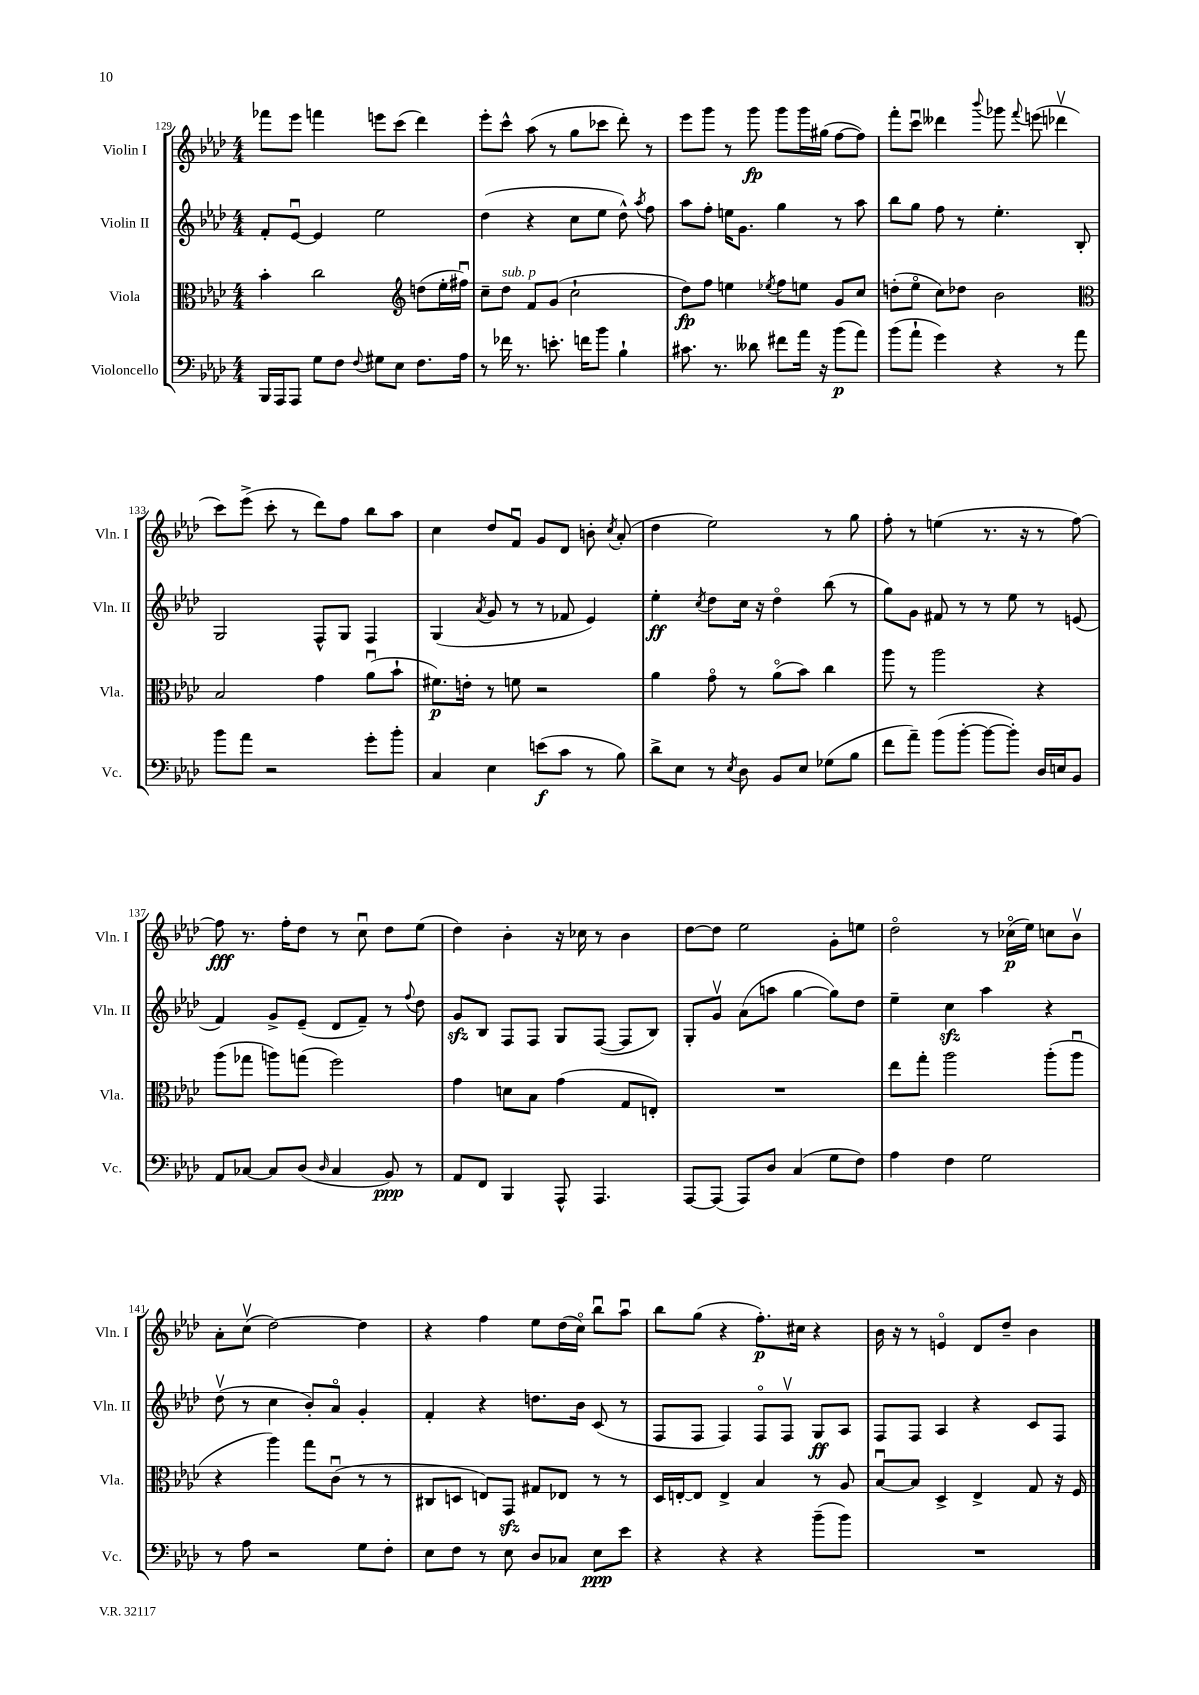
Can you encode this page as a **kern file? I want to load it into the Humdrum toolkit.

**kern	**dynam	**kern	**dynam	**kern	**dynam	**kern	**dynam
*part4	*part4	*part3	*part3	*part2	*part2	*part1	*part1
*staff4	*staff4	*staff3	*staff3	*staff2	*staff2	*staff1	*staff1
*I"Violoncello	*	*I"Viola	*	*I"Violin II	*	*I"Violin I	*
*I'Vc.	*	*I'Vla.	*	*I'Vln. II	*	*I'Vln. I	*
*clefF4	*	*clefC3	*	*clefG2	*	*clefG2	*
*k[b-e-a-d-]	*	*k[b-e-a-d-]	*	*k[b-e-a-d-]	*	*k[b-e-a-d-]	*
*M4/4	*	*M4/4	*	*M4/4	*	*M4/4	*
=129	=129	=129	=129	=129	=129	=129	=129
16BBB-/LL	.	4b-'\	.	8f'/L	.	8fff-X\L	.
16AAA-/J	.	.	.	.	.	.	.
8AAA-/J	.	.	.	[8e-u/J	.	8eee-\J	.
8G\L	.	2cc\	.	4e-/]	.	4fffn\	.
8F\J	.	.	.	.	.	.	.
8qqF/	.	.	.	.	.	.	.
8G#X\L	.	.	.	2ee-\	.	8eeen\L	.
8E-\J	.	.	.	.	.	(8ccc\J	.
*	*	*clefG2	*	*	*	*	*
8.F\L	.	(8ddn\L	.	.	.	4ddd-\)	.
.	.	16ee-'\L	.	.	.	.	.
16A-\Jk	.	16ff#Xu\JJ)	.	.	.	.	.
=130	=130	=130	=130	=130	=130	=130	=130
8r	.	8cc~\L	.	(4dd-\	.	8eee-'\L	.
!	!	!LO:TX:a:i:t=sub. p	!	!	!	!	!
16f-X\	.	8dd-\J	.	.	.	8ccc^^\J	.
8.r	.	.	.	.	.	.	.
.	.	8f/L	.	4r	.	(8aa-\	.
8.en'\	.	(8g/J	.	.	.	8r	.
.	.	2cc`\	.	8cc\L	.	8gg\L	.
16fn\KL	.	.	.	.	.	.	.
8b-\J	.	.	.	8ee-\J	.	8ccc-X\J	.
4B-`\	.	.	.	8dd-^^\)	.	8ddd-'\)	.
.	.	.	.	8qaa-/	.	.	.
.	.	.	.	8ff\	.	8r	.
=131	=131	=131	=131	=131	=131	=131	=131
8.c#X\	.	8dd-\L)	fp	8aa-\L	.	8eee-\L	.
.	.	8ff\J	.	8ff'\J	.	8ggg\J	.
8.r	.	.	.	.	.	.	.
.	.	4een\	.	16een\KL	.	8r	.
.	.	.	.	8.g\J	.	.	.
8d--X\	.	.	.	.	.	8ggg\	fp
.	.	8qee-X/	.	.	.	.	.
8f#X\L	.	8ff\L	.	4gg\	.	8ggg\L	.
16a-\Jk	.	8een\J	.	.	.	16ggg\L	.
16r	.	.	.	.	.	(16gg#X\JJ	.
(8b-\L	p	8g/L	.	8r	.	[8ff\L	.
8a-\J)	.	8cc/J	.	8aa-\	.	8ff\J])	.
=132	=132	=132	=132	=132	=132	=132	=132
(8b-\L	.	(8ddn'\L	.	8bb-\L	.	8fff'\L	.
8a-`\J	.	8ee-\J	.	8gg\J	.	8cccu\J	.
4g\)	.	8cc\L)	.	8ff\	.	4ddd--X\	.
.	.	8dd-X\J	.	8r	.	.	.
.	.	.	.	.	.	8qqbbb-/	.
4r	.	2b-\	.	4.ee-'\	.	8ggg-X\	.
.	.	.	.	.	.	8qqfff/	.
.	.	.	.	.	.	(8eeen\	.
8r	.	.	.	.	.	4ddd-Xv\	.
8a-\	.	.	.	8B-'/	.	.	.
!!LO:LB:g=z
=133	=133	=133	=133	=133	=133	=133	=133
*	*	*clefC3	*	*	*	*	*
8b-\L	.	2B-/	.	2G/	.	8ccc\L)	.
8a-\J	.	.	.	.	.	(8eee-^\J	.
2r	.	.	.	.	.	8ccc'\	.
.	.	.	.	.	.	8r	.
.	.	4g\	.	8F^^/L	.	8ddd-\L)	.
.	.	.	.	8G/J	.	8ff\J	.
8g'\L	.	(8a-u\L	.	4F/	.	8bb-\L	.
8b-'\J	.	8b-`\J	.	.	.	8aa-\J	.
=134	=134	=134	=134	=134	=134	=134	=134
4C/	.	8.f#X\L)	p	(4G/	.	4cc\	.
.	.	16en'\Jk	.	.	.	.	.
.	.	.	.	8qa-/	.	.	.
4E-\	.	8r	.	8g/	.	8dd-/L	.
.	.	8fn\	.	8r	.	8fu/J	.
(8en\L	f	2r	.	8r	.	8g/L	.
8c\J	.	.	.	8f-X/	.	8d-/J	.
8r	.	.	.	4e-/)	.	8bn'\	.
.	.	.	.	.	.	8qcc/	.
8B-\)	.	.	.	.	.	(8a-'/	.
=135	=135	=135	=135	=135	=135	=135	=135
8d-^\L	.	4a-\	.	4ee-'\	ff	4dd-\	.
8E-\J	.	.	.	.	.	.	.
.	.	.	.	8qcc/	.	.	.
8r	.	8g\	.	8dd-\L	.	2ee-\)	.
8qE-/	.	.	.	.	.	.	.
8D-\	.	8r	.	16cc\Jk	.	.	.
.	.	.	.	16r	.	.	.
8BB-/L	.	(8a-\L	.	4dd-\	.	.	.
8E-/J	.	8b-\J)	.	.	.	.	.
(8G-X\L	.	4cc\	.	(8bb-\	.	8r	.
8B-\J	.	.	.	8r	.	8gg\	.
=136	=136	=136	=136	=136	=136	=136	=136
8f\L	.	8aa-\	.	8gg\L)	.	8ff'\	.
8a-~\J)	.	8r	.	8g\J	.	8r	.
(8b-\L	.	2aa-\	.	8f#X/	.	(4een\	.
[8b-'\J	.	.	.	8r	.	.	.
8b-\L_	.	.	.	8r	.	8.r	.
8b-'\J])	.	.	.	8ee-\	.	.	.
.	.	.	.	.	.	16r	.
16D-/LL	.	4r	.	8r	.	8r	.
16En/J	.	.	.	.	.	.	.
8BB-/J	.	.	.	(8en/	.	[8ff\)	.
!!LO:LB:g=z
=137	=137	=137	=137	=137	=137	=137	=137
8AA-/L	.	(8aa-\L	.	4f/)	.	8ff\]	fff
[8C-X/J	.	8gg-X\J	.	.	.	8.r	.
8C-/L]	.	8aan\L)	.	8g^/L	.	.	.
.	.	.	.	.	.	16ff'\KL	.
(8D-/J	.	(8ggn\J	.	(8e-~/J	.	8dd-\J	.
16qqD-/	.	.	.	.	.	.	.
4C-/	.	2ff\)	.	8d-/L	.	8r	.
.	.	.	.	8f~/J)	.	8ccu\	.
8BB-/)	ppp	.	.	8r	.	8dd-\L	.
.	.	.	.	8qqff/	.	.	.
8r	.	.	.	8dd-\	.	(8ee-\J	.
=138	=138	=138	=138	=138	=138	=138	=138
8AA-/L	.	4g\	.	8gzz/L	.	4dd-\)	.
8FF/J	.	.	.	8B-/J	.	.	.
4BBB-/	.	8dn\L	.	8F/L	.	4b-'\	.
.	.	8B-\J	.	8F/J	.	.	.
8AAA-^^/	.	(4g\	.	8G/L	.	16r	.
.	.	.	.	.	.	16cc-X\	.
4.AAA-/	.	.	.	([8F/J	.	8r	.
.	.	8G/L	.	8F/L]	.	4b-\	.
.	.	8En'/J)	.	8B-/J)	.	.	.
=139	=139	=139	=139	=139	=139	=139	=139
[8AAA-/L	.	1r	.	8G'/L	.	[8dd-\L	.
(8AAA-/J]	.	.	.	8gv/J	.	8dd-\J]	.
8AAA-/L)	.	.	.	(8a-\L	.	2ee-\	.
8D-/J	.	.	.	8aan\J	.	.	.
(4C/	.	.	.	[4gg\	.	.	.
8G\L	.	.	.	8gg\L])	.	8g'\L	.
8F\J)	.	.	.	8dd-\J	.	8een\J	.
=140	=140	=140	=140	=140	=140	=140	=140
4A-\	.	8ee-\L	.	4ee-~\	.	2dd-\	.
.	.	8gg'\J	.	.	.	.	.
4F\	.	2aa-\	.	4cczz\	.	.	.
2G\	.	.	.	4aa-\	.	8r	.
.	.	.	.	.	.	(16cc-X\LL	p
.	.	.	.	.	.	16ee-\JJ)	.
.	.	(8aa-'\L	.	4r	.	8ccn\L	.
.	.	8aa-u\J	.	.	.	8b-v\J	.
!!LO:LB:g=z
=141	=141	=141	=141	=141	=141	=141	=141
8r	.	4r	.	(8dd-v\	.	8a-'\L	.
8A-\	.	.	.	8r	.	(8ccv\J	.
2r	.	4aa-\)	.	4cc\	.	[2dd-\)	.
.	.	8gg\L	.	8b-'/L)	.	.	.
.	.	(8cu\J	.	8a-/J	.	.	.
8G\L	.	8r	.	4g'/	.	4dd-\]	.
8F'\J	.	8r	.	.	.	.	.
=142	=142	=142	=142	=142	=142	=142	=142
8E-\L	.	8C#X/L	.	4f'/	.	4r	.
8F\J	.	8Dn/J	.	.	.	.	.
8r	.	8En/L)	.	4r	.	4ff\	.
8E-\	.	8GGzz/J	.	.	.	.	.
8D-/L	.	8G#X/L	.	8.ddn\L	.	8ee-\L	.
8C-X/J	.	8E-X/J	.	.	.	(16dd-\L	.
.	.	.	.	16b-\Jk	.	16cc\JJ)	.
8E-\L	ppp	8r	.	(8c/	.	8bb-u\L	.
8e-\J	.	8r	.	8r	.	8aa-u\J	.
=143	=143	=143	=143	=143	=143	=143	=143
4r	.	16D-/LL	.	8F/L	.	8bb-\L	.
.	.	[16En'/J	.	.	.	.	.
.	.	8E/J]	.	8F/J	.	(8gg\J	.
4r	.	4E^/	.	4F/)	.	4r	.
4r	.	4B-/	.	8F/L	.	8.ff'\L)	p
.	.	.	.	8Fv/J	.	.	.
.	.	.	.	.	.	16cc#X\Jk	.
(8b-~\L	.	8r	.	8G/L	ff	4r	.
8b-\J)	.	8A-/	.	8A-/J	.	.	.
=144	=144	=144	=144	=144	=144	=144	=144
1r	.	[8B-u/L	.	8F/L	.	16b-\	.
.	.	.	.	.	.	16r	.
.	.	8B-/J]	.	8F/J	.	8r	.
.	.	4D-^/	.	4A-/	.	4en/	.
.	.	4E-^/	.	4r	.	8d-/L	.
.	.	.	.	.	.	8dd-~/J	.
.	.	8G/	.	8c/L	.	4b-\	.
.	.	16r	.	8F/J	.	.	.
.	.	16F/	.	.	.	.	.
==	==	==	==	==	==	==	==
*-	*-	*-	*-	*-	*-	*-	*-
